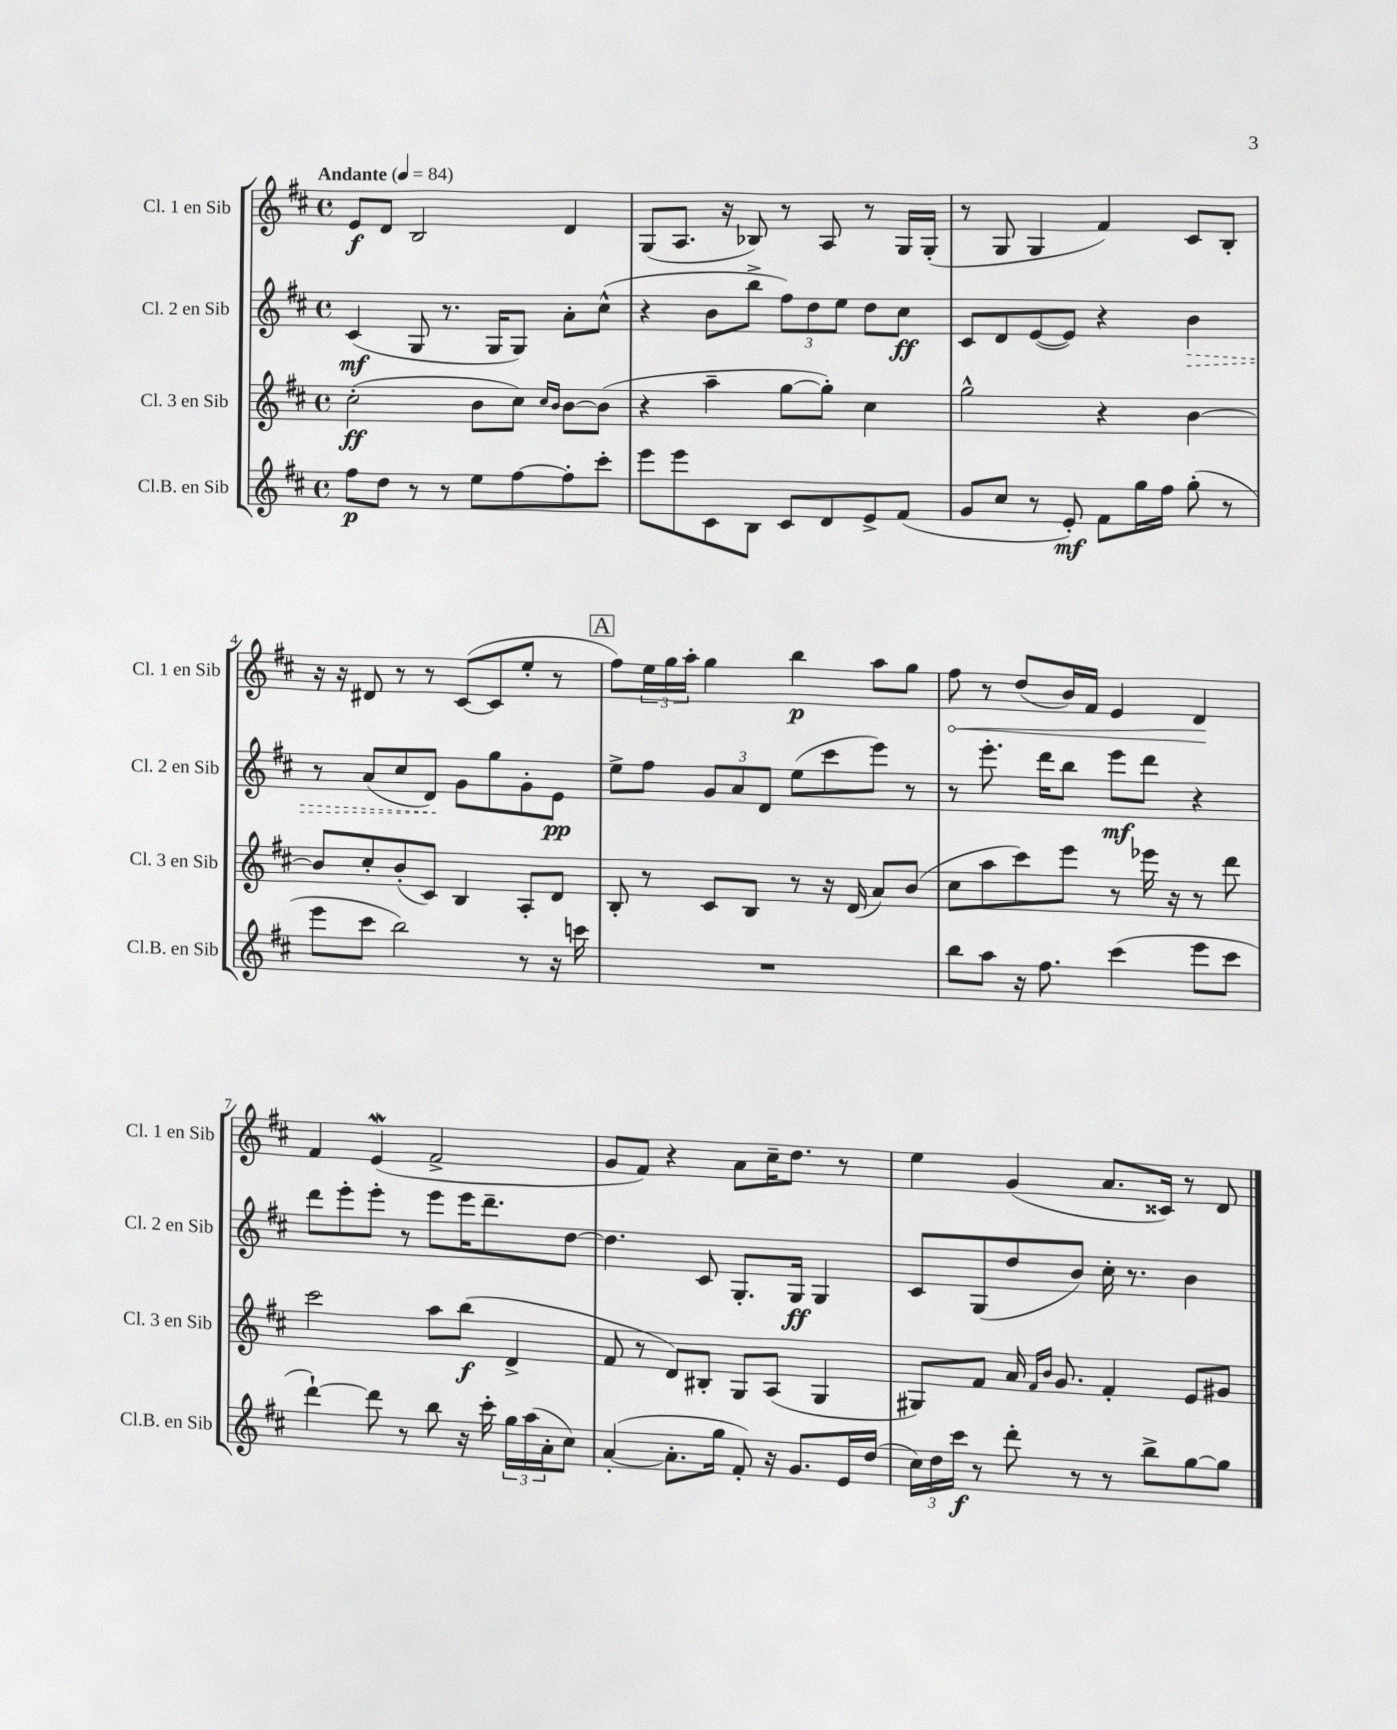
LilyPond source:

<<
\new StaffGroup <<
\new Staff = "s0" \with { instrumentName = "Cl. 1 en Sib" shortInstrumentName = "Cl. 1 en Sib" } {
    \clef treble \key d \major \defaultTimeSignature \time 4/4 \tempo "Andante" 4 = 84
    e'8\f d'8 b2 d'4 |
    g8( a8. r16 bes8) r8 a8 r8 g16 g16-.( |
    r8 g8 g4 fis'4) cis'8 b8-. |
    r16 r16 dis'8 r8 r8 cis'8~( cis'8 e''8-. r8 |
    \mark \markup { \box "A" } fis''8) \tuplet 3/2 { e''16 g''16 a''16-. } g''4 b''4\p a''8 g''8 |
    \once \override Hairpin.circled-tip = ##t fis''8\< r8 d''8( b'16) fis'16 e'4 d'4\! |
    fis'4 e'4\mordent( fis'2-> |
    g'8 fis'8) r4 a'8 cis''16-- d''8. r8 |
    e''4 g'4( a'8. cisis'16) r8 d'8 \bar "|." |
}
\new Staff = "s1" \with { instrumentName = "Cl. 2 en Sib" shortInstrumentName = "Cl. 2 en Sib" } {
    \clef treble \key d \major \defaultTimeSignature \time 4/4
    cis'4\mf( g8 r8. g16 g8) a'8-. cis''8-^( |
    r4 b'8 b''8-> \tuplet 3/2 { fis''8) d''8 e''8 } d''8 cis''8\ff |
    cis'8 d'8 e'8~( e'8) r4 \once \override Hairpin.style = #'dashed-line b'4\> |
    r8 a'8( cis''8 d'8\!) g'8 g''8 g'8-. e'8\pp |
    \mark \markup { \box "A" } e''8-> fis''8 \tuplet 3/2 { g'8 a'8 d'8 } e''8( cis'''8 e'''8) r8 |
    r8 e'''8.-. d'''16 b''8 e'''8\mf d'''8 r4 |
    d'''8 e'''8-. e'''8-. r8 e'''8 e'''16 d'''8.-- d''8~ |
    d''4. cis'8 g8.-. g16\ff g4 |
    cis'8 g8( d''8 b'8) cis''16-. r8. b'4 \bar "|." |
}
\new Staff = "s2" \with { instrumentName = "Cl. 3 en Sib" shortInstrumentName = "Cl. 3 en Sib" } {
    \clef treble \key d \major \defaultTimeSignature \time 4/4
    cis''2-.\ff( b'8 cis''8) \grace { cis''16 b'16 } b'8~ b'8( |
    r4 a''4-- g''8~ g''8-.) cis''4 |
    g''2-^ r4 b'4~ |
    b'8 cis''8-. b'8-.( cis'8) b4 a8-. d'8 |
    \mark \markup { \box "A" } b8-. r8 cis'8 b8 r8 r16 d'16( a'8) b'8( |
    cis''8 a''8 cis'''8) e'''8 r8 ees'''16 r16 r8 d'''8 |
    cis'''2 a''8 b''8\f( d'4-> |
    fis'8 r8 d'8) bis8-. g8 a8( g4 |
    gis8) fis'8 a'16 \grace { fis'16 b'16 } g'8. fis'4-. e'8 gis'8 \bar "|." |
}
\new Staff = "s3" \with { instrumentName = "Cl.B. en Sib" shortInstrumentName = "Cl.B. en Sib" } {
    \clef treble \key d \major \defaultTimeSignature \time 4/4
    fis''8\p d''8 r8 r8 e''8 fis''8~ fis''8-. cis'''8-. |
    e'''8 e'''8 cis'8 b8 cis'8 d'8 e'8-> fis'8( |
    g'8 cis''8 r8 e'8-.\mf) fis'8 g''16 fis''16 g''8-.( r8 |
    e'''8 cis'''8 b''2) r8 r16 c'''16 |
    \mark \markup { \box "A" } R1 |
    b''8 a''8 r16 fis''8. cis'''4( e'''8 cis'''8 |
    d'''4~-!) d'''8 r8 b''8 r16 cis'''16-. \tuplet 3/2 { g''16 a''16( a'16-. } cis''8) |
    a'4~-.( a'8.-. g''16 fis'8-.) r16 g'8. e'16 d''16( |
    \tuplet 3/2 { cis''16) d''16 cis'''16\f } r8 d'''8-. r8 r8 b''8-> g''8~ g''8 \bar "|." |
}
>>
>>
